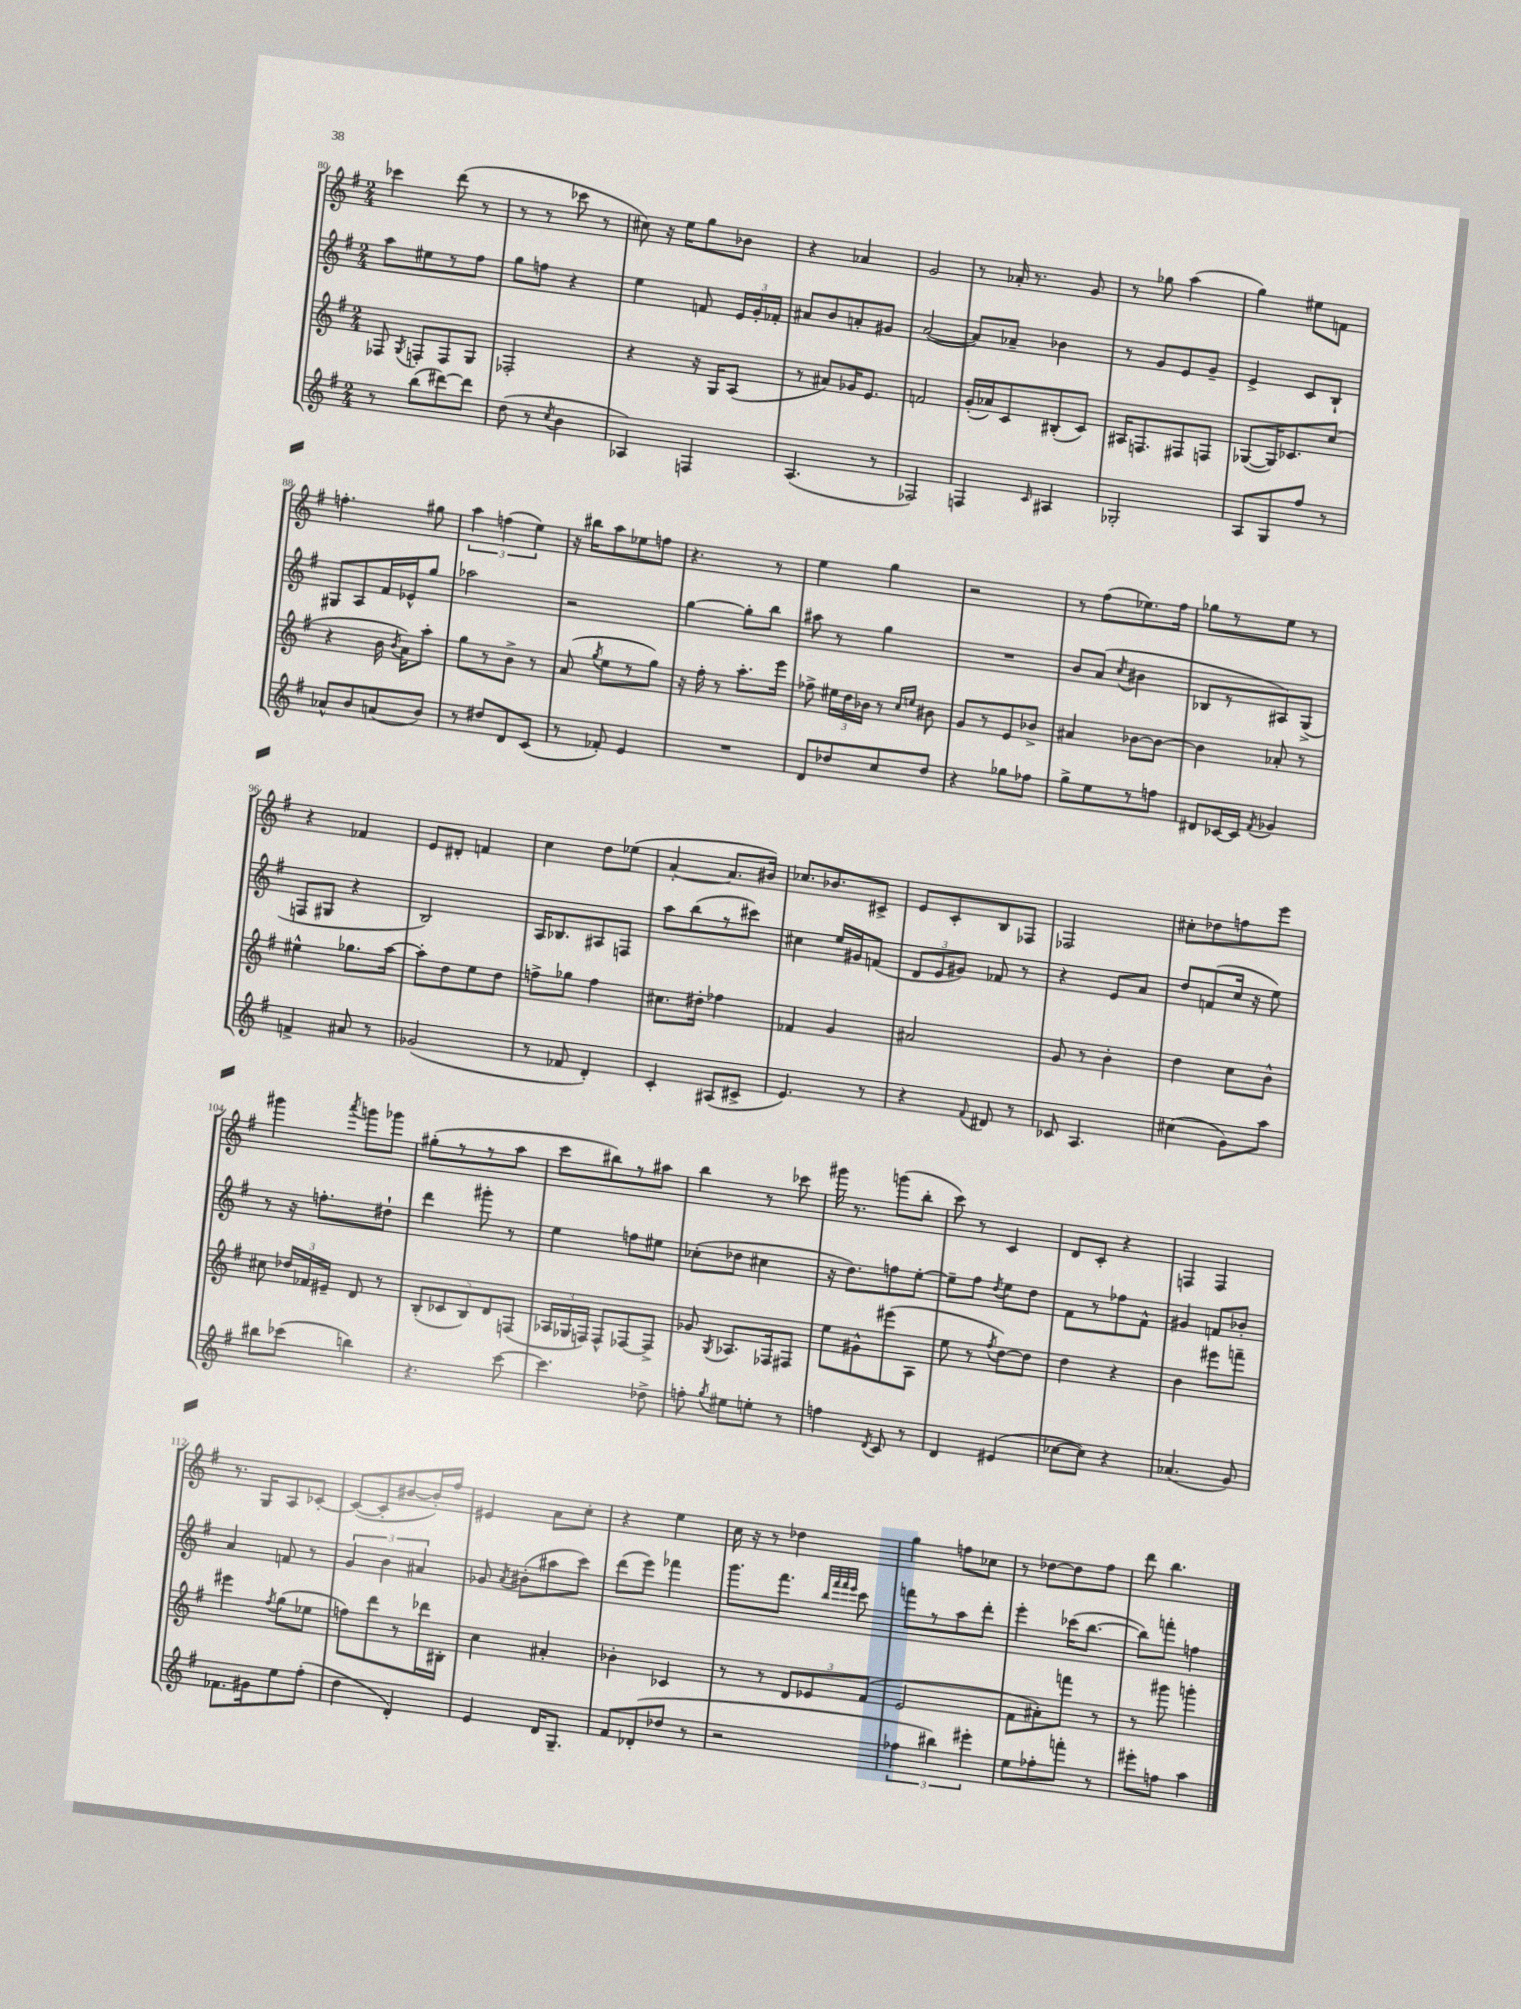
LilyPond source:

<<
\new StaffGroup <<
\new Staff = "s0" {
    \clef treble \key g \major \numericTimeSignature \time 2/4
    \autoBeamOff ces'''4 d'''8( r8 |
    r8 r8 ces'''8 r8 |
    cis''8) r16 e''16[ g''8 bes'8] |
    r4 aes'4 |
    g'2 |
    r8 aes'16-. r8. g'8 |
    r8 ges''8 a''4( |
    g''4) eis''8[ f'8] |
    f''4.-. gis''8 |
    \tuplet 3/2 { a''4 f''4( e''4) } |
    r16 bis''16[ a''8 ees''8 f''8] |
    r4. r8 |
    e''4 g''4 |
    r2 |
    r8 fis''8[( ees''8.) fis''16] |
    ges''8[ r8 e''8] r8 |
    r4 fes'4 |
    e'8[ dis'8]-. f'4 |
    c''4 d''8[ ees''8]( |
    a'4~-. a'8.[ bis'16]) |
    ces''8.[ bes'8. cis'8]-> |
    e'8[ c'8-. b8 fes8] |
    fes2 |
    cis''8[-. des''8 f''8 e'''8] |
    gis'''4 \acciaccatura { a'''8 } g'''8[ ges'''8] |
    gis''8[-.( r8 r8 a''8] |
    c'''8[ bis''8) r8 ais''8] |
    b''4 r8 ces'''8 |
    gis'''16 r8. g'''8[( b''8]-. |
    c'''8) r8 c'4 |
    d'8[ c'8]-. r4 |
    f4 f4 |
    r8. g16[ a8 ces'8]~-. |
    ces'8[~( ces'8-. bis'8~ bis'16-.) fis''16] |
    eis'4 a'8[ c''8]-. |
    r4 e''4 |
    c''16 r16 r8 des''4 |
    g''4 f''8[ ces''8] |
    r8 des''8[~ des''8 fis''8] |
    d'''8 b''4. \bar "|." |
}
\new Staff = "s1" {
    \clef treble \key g \major \numericTimeSignature \time 2/4
    \autoBeamOff a''8[ eis''8 r8 fis''8] |
    g''8[ f''8] r4 |
    e''4 f'8 \tuplet 3/2 { e'16[ g'16-. fes'16]-. } |
    ais'8[ b'8 a'8-. gis'8] |
    a'2~( |
    a'8[) aes'8]-- bes'4 |
    r8 g'8[ e'8 g'8]-- |
    e'4-> c'8[ b8]-! |
    gis8[ a8 fis'16 ees'16-^ g''8] |
    aes''2 |
    r2 |
    g''4~ g''8[-. b''8] |
    ais''8 r8 g''4 |
    R2 |
    b'8[ a'8]( \acciaccatura { c''8 } bis'4 |
    bes8[ r8 ais8) g8]->( |
    f8[ gis8] r4 |
    b2) |
    a16[ bes8. ais8 f8] |
    a''8[ b''8( r8 cis'''8]) |
    cis''4 e''16[ gis'16 f'8]( |
    \tuplet 3/2 { d'8[ e'8 gis'8]) } fes'8 r8 |
    r4 e'8[ a'8] |
    d''8[ f'8( c''16] r16 e''8) |
    r8 r16 f''8.[-. dis''8]-! |
    d'''4 gis'''8-. r8 |
    e''4 f''8[ eis''8] |
    ces''8[-.( des''8] cis''4 |
    r16 d''8.[) f''8 e''8]~-. |
    e''8[-- fis''8] \acciaccatura { d''8 } e''8[ d''8] |
    fis'8[ r8 fes''8 fis'8]-^ |
    gis'4 f'8[ bes'8]-. |
    a'4 f'8 r8 |
    \tuplet 3/2 { g'4 b'4 ais'4 } |
    ges'8 \acciaccatura { a'8 } bis'8[-.( ais''8 c'''8]) |
    d'''8[( e'''8]) fes'''4 |
    g'''8.[ fis'''8.] \grace { b''32[ fis'''32 fis'''32 e'''32] } c'''8 |
    f'''8[ r8 a''8 d'''8]-. |
    e'''4-. ces'''16[( b''8.]~ |
    b''8[) f'''8]-. f''4 \bar "|." |
}
\new Staff = "s2" {
    \clef treble \key g \major \numericTimeSignature \time 2/4
    \autoBeamOff fes8 \acciaccatura { g8 } f8[-. f8 g8] |
    fes2-. |
    r4 r16 g16[ a8]( |
    r8 ais'8[) ges'16 e'8.] |
    f'2 |
    g'16[-.( aes'16) c'8 bis8-.( c'8]) |
    ais16[ f8. fis8 f8] |
    ges8[~( ges16) ces'8. c''8]( |
    r4 b'16 \acciaccatura { b'8 } a'16[) a''8]-. |
    g''8[ r8 b'8]-> r8 |
    a'8( \acciaccatura { g''8 } e''8[ r8 g''8]) |
    r16 fis''16-. r8 a''8.[-. e'''16] |
    fes''8-> \tuplet 3/2 { eis''16[ d''16 bes'16] } r8 \grace { c''16[ e''16] } bis'8 |
    g'8[ r8 e'8 bes'8]-> |
    ais'4 bes'8[~ bes'8]~ |
    bes'4 aes'8-. r8 |
    eis''4-^ ges''8.[ a''16]~ |
    a''8[-. d''8 e''8 d''8] |
    f''8[-> ges''8] f''4 |
    cis''8.[ dis''16]-. fes''4 |
    fes'4 g'4 |
    ais'2 |
    g'8 r8 b'4-. |
    d''4 c''8[ b'8]-^ |
    cis''8 \tuplet 3/2 { des''16[ fes'16 eis'16]-- } d'8 r8 |
    \tuplet 5/4 { b8[-.( ces'8 b8) d'8 f8]( } |
    \tuplet 3/2 { aes16[ ges16 f16]) } f8[-^ fes8~ fes8]-> |
    ges'8 \acciaccatura { g8 } aes8.[ fes16 fis8] |
    e''8[ gis'8-^ eis'''8( a8] |
    e''8 r8 \acciaccatura { fis''8 } d''8[~) d''8] |
    d''4 r4 |
    b'4 eis'''8[ f'''8]-- |
    eis'''4 \acciaccatura { fis''8 } g''8[( ees''8] |
    f''8[) d'''8 r8 des'''16 bis16]-. |
    c''4 ais'4-. |
    bes'4-. ces'4 |
    r8 r8 \tuplet 3/2 { d'8[ ees'8 fis'8]( } |
    e'2 |
    fis'8[ ais'8-.) f'''8] r8 |
    r8 gis'''8 g'''4-. \bar "|." |
}
\new Staff = "s3" {
    \clef treble \key g \major \numericTimeSignature \time 2/4
    \autoBeamOff r8 b''8[( dis'''8~) dis'''8] |
    d''8( r8 \acciaccatura { c''8 } b'4 |
    aes4) f4 |
    a4.( r8 |
    fes2) |
    f4 \grace { c'16 } ais4 |
    ges2-. |
    a8[ g8 fis''8] r8 |
    aes'8[-^ b'8 a'8( b'8]) |
    r8 dis''8[ d'8 c'8]( |
    r8 fes'8-.) e'4 |
    R2 |
    d'8[ des''8 c''8 des''8] |
    r4 ges''8[ fes''8] |
    g''8[-> e''8 r8 f''8] |
    dis'8[ ces'16~ ces'16] \acciaccatura { fis'8 } ges'4 |
    f'4-> ais'8 r8 |
    ges'2( |
    r8 fes'8 d'4-.) |
    c'4-. ais8[( cis'8]-> |
    e'4.) r8 |
    r4 \appoggiatura { fis'8 } dis'8 r8 |
    ces'8 a4. |
    cis''4( g'8[) a''8] |
    bis''8[ ces'''8]( b''4) |
    r4. c'''8~ |
    c'''4. des''8-> |
    f''8-. \acciaccatura { g''8 } eis''8[ e''8]-. r8 |
    f''4 \acciaccatura { d'8 } c'8 r8 |
    d'4 eis'4( |
    ces''8[~ ces''8]) r4 |
    aes'4.( g'8) |
    fes'8.[ gis'16 e''8 fis''8]-.( |
    d''4 d'4-.) |
    e'4 d'16[ g8.]-- |
    fis'8[ des'8-.( des''8] r8 |
    r2 |
    \tuplet 3/2 { fes''4 bis''4) eis'''4-. } |
    e''8[ fes''8-. f'''8]-. r8 |
    eis'''8[-. f''8] a''4 \bar "|." |
}
>>
>>
\layout { \context { \Score currentBarNumber = #80 } }
